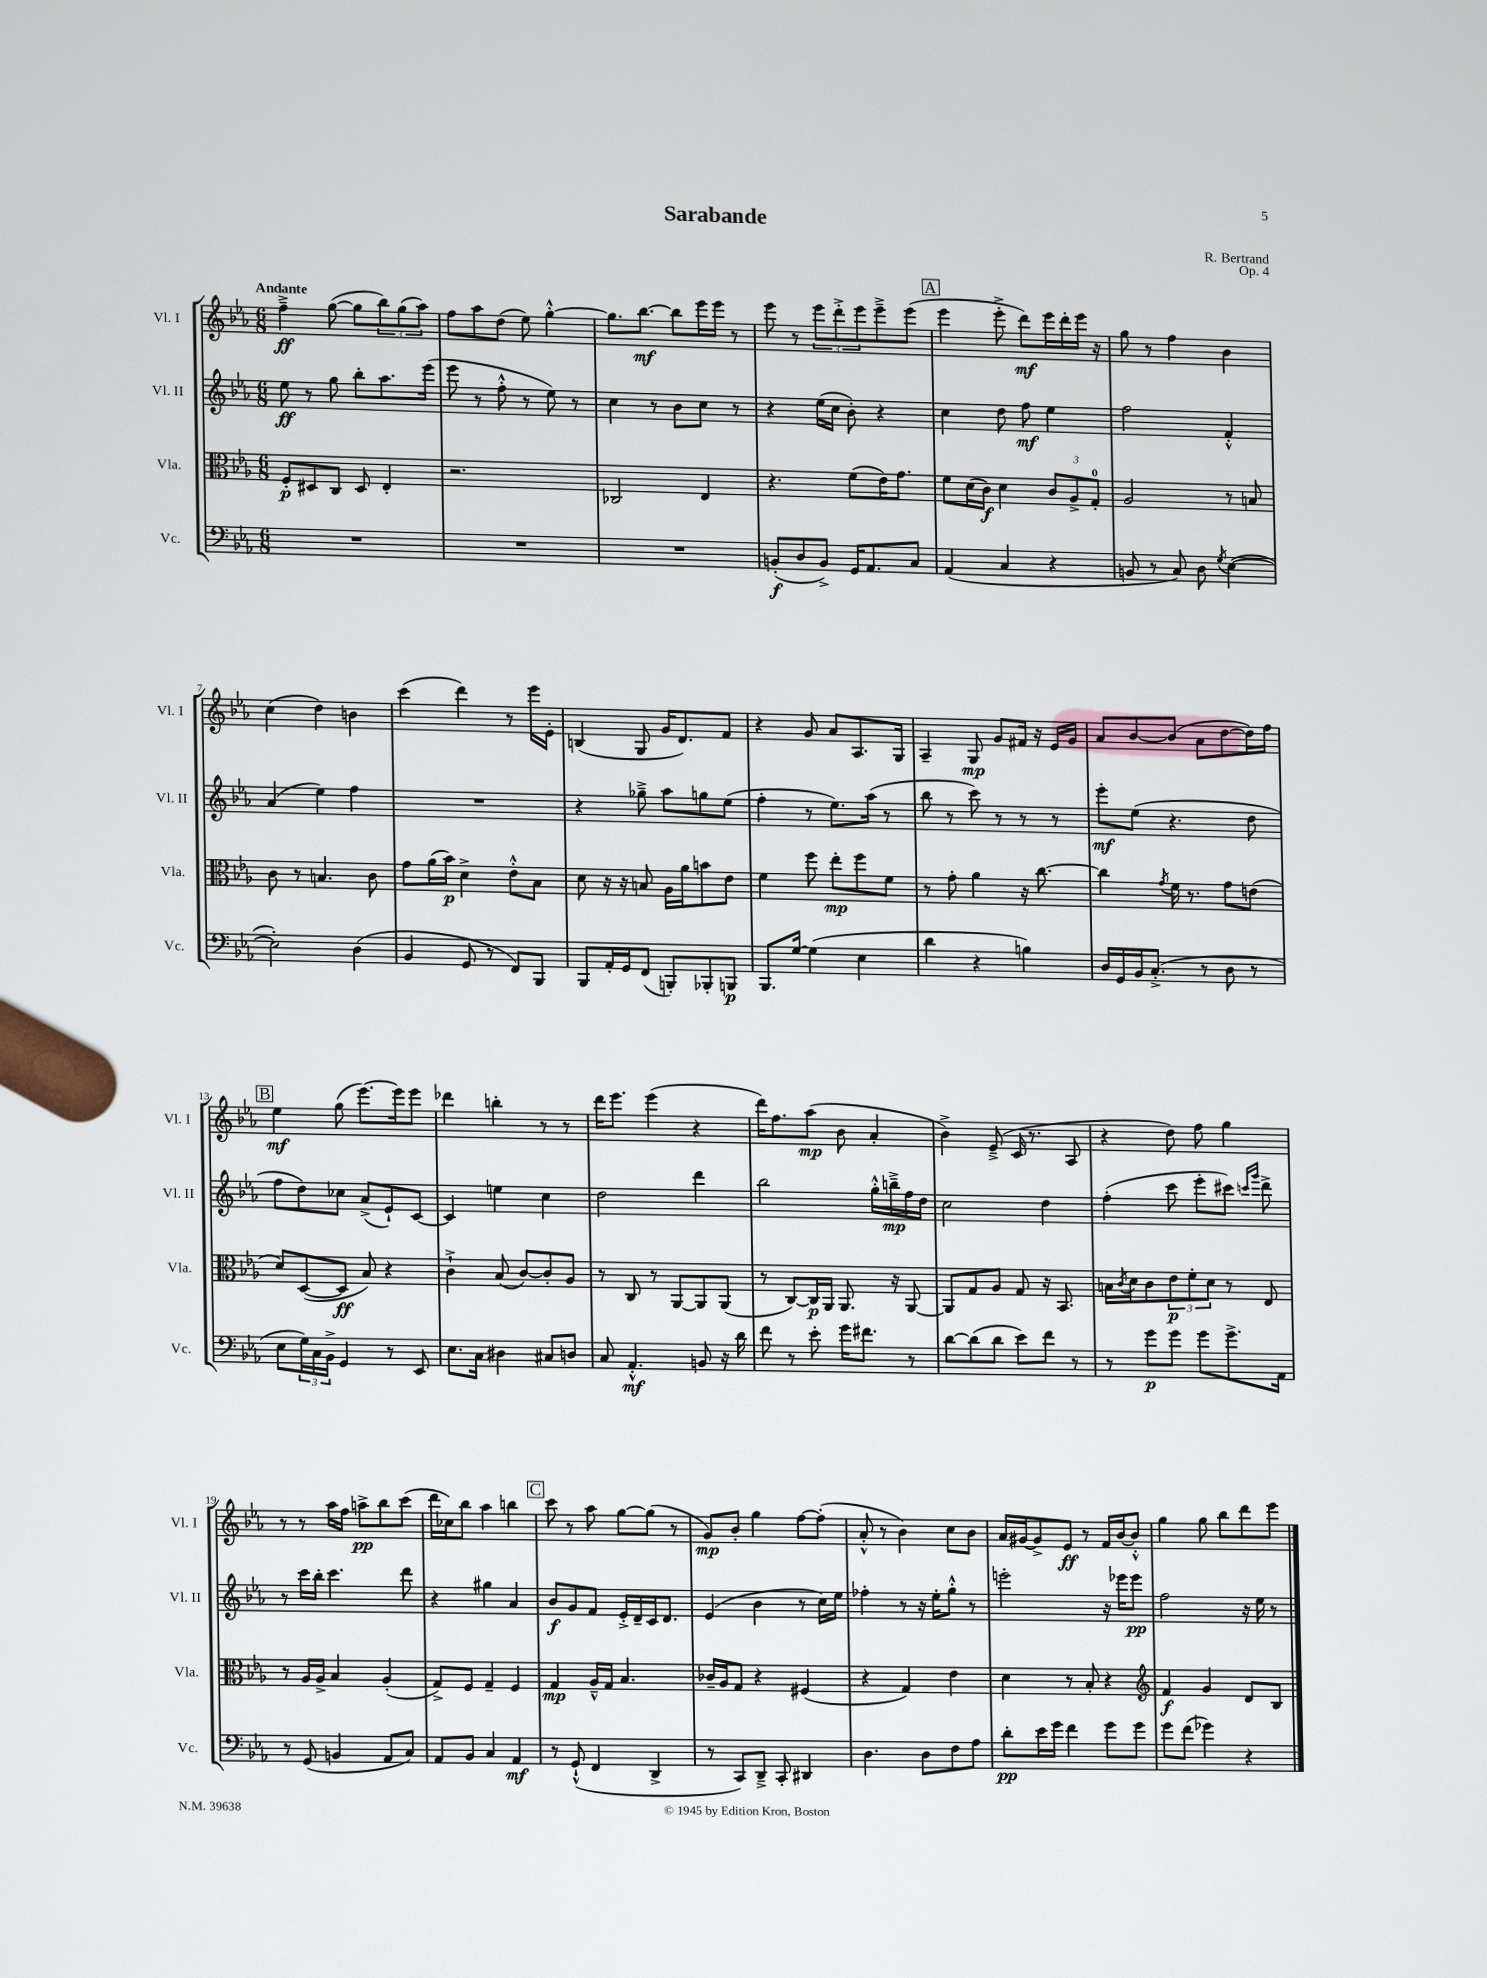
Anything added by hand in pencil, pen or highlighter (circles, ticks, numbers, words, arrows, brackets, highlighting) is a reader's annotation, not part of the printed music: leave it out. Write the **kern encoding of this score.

**kern	**kern	**kern	**kern
*staff4	*staff3	*staff2	*staff1
*clefF4	*clefC3	*clefG2	*clefG2
*k[b-e-a-]	*k[b-e-a-]	*k[b-e-a-]	*k[b-e-a-]
*M6/8	*M6/8	*M6/8	*M6/8
2.r	8F'/L	8ee-\	4ff~^\
.	8D#/	8r	.
.	8C/J	8gg\	([8gg\
.	8D#/	8bb-'\L	8gg\]L
.	4E-'/	8.aa-\	12bb-\)
.	.	.	(12gg\
.	.	.	12aa-\J)
.	.	(16eee-\Jk	.
=	=	=	=
2.r	2.r	8eee-\	8ff\L
.	.	8r	8aa-\
.	.	8ff'^^\	(8dd\J
.	.	8r	8ee-\)
.	.	8ee-\)	[4gg'^^\
.	.	8r	.
=	=	=	=
2.r	2C-/	4cc\	8.gg\]L
.	.	.	[8.bb-\J
.	.	8r	.
.	.	8b-\L	8bb-\]L
.	4E-/	8cc\J	16eee-\L
.	.	.	16eee-\JJ
.	.	8r	8r
=	=	=	=
(8BB'/L	4.r	4r	8eee-\
8D/	.	.	8r
8BB^/J)	.	(16ee-\LL	12eee-\L
.	.	16cc\JJ	.
.	.	.	12ddd'^\
16GG/LK	(8f\L	8b-'\)	.
.	.	.	12eee-\
8.AA-/	.	.	.
.	16e-\K)	4r	8eee-~^\
.	8.g\J	.	.
8C/J	.	.	(8eee-\J
=	=	=	=
(4AA-/	8f\L	4cc\	4eee-\
.	(16d\L	.	.
.	16c\JJ)	.	.
4C/	4d\	8dd\	8eee-'^\
.	.	8ff\	8ddd\L)
4r	12c/L	4ee-\	16eee-\L
.	.	.	16ddd'\
.	12A-^/	.	.
.	.	.	16eee-\JJ
.	12G'/J	.	.
.	.	.	16r
=	=	=	=
8BB/	2A-/	2ff\	8gg\
8r	.	.	8r
8C/)	.	.	4ff\
8D\	.	.	.
8qG/	.	.	.
([4E-\	8r	4f'^^/	4b-\
.	8B/	.	.
=	=	=	=
2E-'\])	8c\	(4a-/	(4cc\
.	8r	.	.
.	4.B/	4ee-\)	4dd\)
(4D\	.	4ff\	4b\
.	8c\	.	.
=	=	=	=
4BB-/	8g\L	2.r	(4ccc\
.	(16a-\L	.	.
.	16b-\JJ)	.	.
8GG/	4d^\	.	4ddd\)
8r	.	.	.
8FF/L)	8e-'^^\L	.	8r
8BBB-/J	8B-\J	.	16eee-\LL
.	.	.	16e-'\JJ
=	=	=	=
8BBB-/L	8d\	4r	(4B/
16AA-'/L	16r	.	.
16GG/J	16r	.	.
(8FF/J	8B/	8gg-~^\	8G/
8BBB'/L)	16A-\LL	8aa-\L	16g/LK
.	16a-\J	.	8.d/)
8BBB-'/	8b\	8gg\	.
8BBB/J	8e-\J	(8ee-\J	8f/J
=	=	=	=
8.BBB-/L	4f\	4ff'\	4r
[16G/Jk	.	.	.
(4G\]	8ff\	8r	8g/
.	8ee-'\L	8.ee-\L)	8a-/L
4E-\	8ff\	.	8.A-/
.	.	(16aa-\Jk	.
.	8f\J	8r	.
.	.	.	16G/Jk
=	=	=	=
4d\	8r	8bb-\	4A-~/
.	8g'\	8r	.
4r	4a-\	8ccc\)	8G/
.	.	8r	8g/L
4B\)	16r	8r	16f#/Jk
.	[8.cc\	.	16r
.	.	8r	16e-/LL
.	.	.	16g/JJ
=	=	=	=
16D/LL	4cc\]	8eee-'\L	8a-/L
16GG/	.	.	.
16BB-/J	.	(8ee-\J	[8b-/
(8.C'^/J	.	.	.
.	8qg/	.	.
.	16f\	4.r	(8b-/]J
.	8.r	.	.
8r	.	.	8a-\L
8D\	8g\L	.	[8dd\
8r	(8e\J	8dd\	16dd\]L)
.	.	.	16ff\JJ
=	=	=	=
8E-\L	8d/L)	8ff\L	4ee-\
24G\L)	([8D/	8dd\)	.
24C\	.	.	.
24BB-^\JJ	.	.	.
4GG/	8D/]J	8cc-\J	(8gg\
.	8B-/)	(8a-^/L	[8.eee-\L)
8r	4r	8e-`/)	.
.	.	.	16eee-\]k
8EE-/	.	[8c/J	8eee-\J
=	=	=	=
8.E-\L	4c`^\	4c/]	4ddd-\
16C\Jk	.	.	.
4D#\	(8B-/	4ee\	4bb'\
.	[8c/L)	.	.
8C#/L	8c'/]	4cc\	8r
8D/J	8A-/J	.	8r
=	=	=	=
8C/	8r	2dd\	16ddd\LK
.	.	.	8.eee-\J
4.AA-'^^/	8C/	.	.
.	8r	.	(4eee-\
.	[8AA-/L	.	.
8BB/	8AA-/]	4ddd\	4r
16r	(8AA-/J	.	.
16d\	.	.	.
=	=	=	=
8f\	8r	2bb-\	16ddd\LK)
.	.	.	8.ff\
8r	[8C/L)	.	.
8e-'\	16C/]L	.	(8aa-\J
.	16AA-/JJ	.	.
16g\LK	8.AA-/	.	8b-\
8.f#\J	.	.	.
.	.	16gg'^^\LL	4a-'/
.	16r	16bb~^\	.
8r	[8AA-/	16ff\	.
.	.	16dd\JJ	.
=	=	=	=
[8d\L	8AA-/]L	2cc\	4b-^\)
(8d\]	8G/	.	.
8d\J	8A-/J	.	(8e-~^/
8e-\L)	8G/	.	16c/
.	.	.	8.r
8f\J	16r	4dd\	.
.	8.BB-/	.	.
8r	.	.	8A-/
=	=	=	=
8r	16B\LL	(4ff'\	4r
.	8qc/	.	.
.	16d\J	.	.
8g\L	8c\	.	.
8g\J	12e-\	8ccc\	8dd\)
.	12f'\	.	.
8g\L	.	8eee-'\L	8ff\
.	12d\J	.	.
8.g^\	8r	8ccc#\J)	4gg\
.	.	16qqccc/LL	.
.	.	16qqggg/JJ	.
.	8E-/	8ddd^\	.
16AA-\Jk	.	.	.
=	=	=	=
8r	8r	8r	8r
(8GG/	16A-/LL	16ccc\LL	8r
.	16A-^/JJ	16bb-'\JJ	.
4BB/	4B-/	4.ccc\	16aa-\LL
.	.	.	16ff\JJ
.	.	.	8aa^\L
8AA-/L	(4A-'/	.	8bb-\
8C/J)	.	8ddd\	(8ccc\J
=	=	=	=
8AA-/L	8G^/L)	4r	16ddd\LL
.	.	.	16cc-\J)
8BB-/J	8F/J	.	8bb-\J
4C/	4G~/	4gg#\	4aa-\
4AA-/	4F/	4a-/	4bb\
=	=	=	=
8r	4G/	8b-/L	8ccc\
(8GG`^^/	.	8g/	8r
4FF/	16A-~^^/LL	8f/J	8aa-\
.	16G/JJ	.	.
.	4.B-/	16e-'^/LL	[8gg\L
.	.	16d~/	.
4DD^/	.	16c/J	(8gg\]J
.	.	8.d/J	.
.	.	.	8r
=	=	=	=
8r	16c-~/LL	(4e-/	8g/L)
.	16A-/J	.	.
8CC/L)	8G/J	.	8b-'/J
8DD~^/J	4r	4b-\	4gg\
8CC'/	.	.	.
4DD#/	(4F#/	8r	[8ff\L
.	.	16cc\LL)	(8ff'\]J
.	.	16ee-\JJ	.
=	=	=	=
4.D\	4r	4ff-'\	8a-'^^/
.	.	.	8r
.	4G/)	8r	4b-\)
8D\L	.	16r	.
.	.	16ee-'\LK	.
8F\	4e-\	8gg'^^\J	8cc\L
8A-\J	.	8r	8b-\J
=	=	=	=
8d'\L	4d\	2eee'\	16a-/LL
.	.	.	[16g#/J
16e-\L	.	.	8g#^/]
16g\JJ	.	.	.
4f\	8r	.	8e-/J
.	8B-'/	.	8r
8g\L	4r	16r	16f/LL
.	.	16eee-\LK	[16b-/J
8g\J	.	8eee-\J	8b-'^^/]J
=	=	=	=
*	*clefG2	*	*
8g\L	4f/	2ff\	4gg\
(8f\J	.	.	.
4g-\)	4g/	.	8gg\
.	.	.	8bb-\L
4r	8d/L	16r	8ddd\
.	.	16ee-\	.
.	8B-/J	8r	8eee-\J
==	==	==	==
*-	*-	*-	*-
